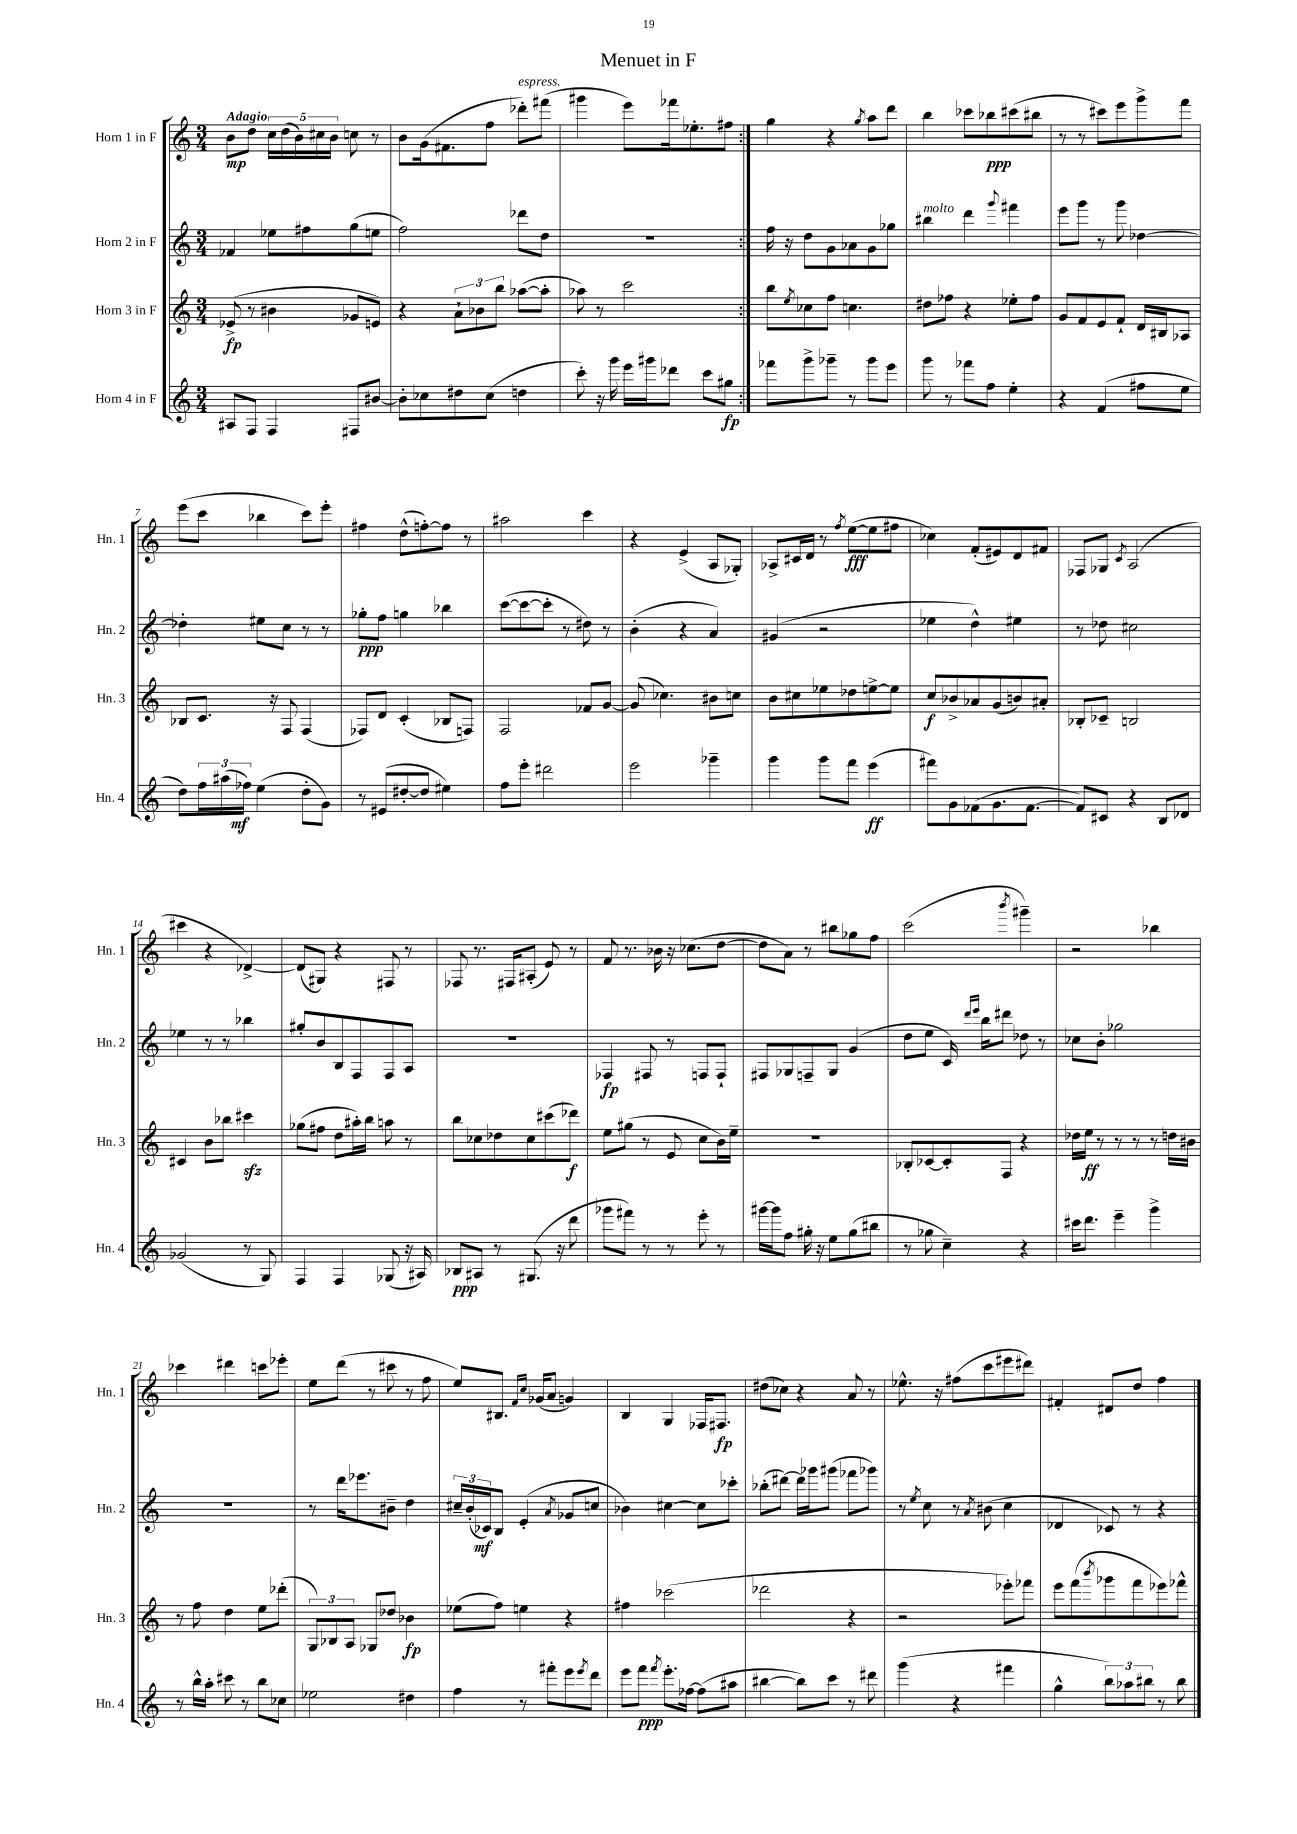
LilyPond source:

\header { title = "Menuet in F" }
<<
\new StaffGroup <<
\new Staff = "s0" \with { instrumentName = "Horn 1 in F" shortInstrumentName = "Hn. 1" } {
    \clef treble \key c \major \numericTimeSignature \time 3/4 \tempo "Adagio"
    \repeat volta 2 { b'8\mp d''8 \tuplet 5/4 { c''16 d''16( b'16) cis''16 b'16 } c''8 r8 |
    b'8 g'16( fis'8. f''8 des'''8-.^\markup { \italic "espress." }) fis'''8( |
    gis'''4 e'''8) fes'''16 ees''8.-. fis''8 | }
    g''4 r4 \acciaccatura { g''8 } a''8 d'''8 |
    b''4 ces'''8 bes''8\ppp cis'''8( bis''8 |
    r8 r8 cis'''8) e'''8 g'''8-> f'''8 |
    e'''8( c'''8 bes''4 c'''8) e'''8-. |
    fis''4 d''8-^( f''8~-.) f''8 r8 |
    ais''2 c'''4 |
    r4 e'4->( a8 ges8-.) |
    aes8-> cis'16 d'16 r8 \acciaccatura { f''8 } e''8~\fff( e''8 fis''8 |
    ces''4) f'8-.( eis'8) d'8 fis'8 |
    fes8 ges8 \acciaccatura { c'8 } a2( |
    cis'''4 r4 des'4~->) |
    des'8( gis8) r4 fis8 r8 |
    fes8 r8. fis16 ais8-.( e'8) r8 |
    f'8 r8. bes'16 r16 ces''8.( d''8~ |
    d''8 a'8) r8 bis''8 ges''8 f''8 |
    c'''2( \acciaccatura { b'''8 } gis'''4--) |
    r2 bes''4 |
    ces'''4 dis'''4 c'''8 ees'''8-. |
    e''8 d'''8( r8 cis'''8 r8 f''8 |
    e''8) bis8. \grace { f'16 c''16 } ges'16( a'8 g'4) |
    b4 g4 fes16 fis8.\fp |
    dis''8( ces''8) r4 a'8 r8 |
    ees''8.-^ r16 fis''8( c'''8 eis'''8 dis'''8) |
    fis'4-. dis'8 d''8 f''4 \bar "|." |
}
\new Staff = "s1" \with { instrumentName = "Horn 2 in F" shortInstrumentName = "Hn. 2" } {
    \clef treble \key c \major \numericTimeSignature \time 3/4
    \repeat volta 2 { fes'4 ees''8 fis''8 g''8( e''8 |
    f''2) des'''8 d''8 |
    R2. | }
    f''16 r16 d''8 g'8 aes'8 g'8 ges''8 |
    bis''4^\markup { \italic "molto" } d'''4 \appoggiatura { g'''8 } fis'''4 |
    e'''8 g'''8 r8 g'''8 des''4~ |
    des''4-. eis''8 c''8 r8 r8 |
    ges''8-.\ppp f''8 g''4 bes''4 |
    c'''8~( c'''8~ c'''8-. r8 dis''8) r8 |
    b'4-.( r4 a'4) |
    gis'4( r2 |
    ees''4 d''4-^) eis''4 |
    r8 des''8 cis''2 |
    ees''4 r8 r8 bes''4 |
    gis''8-. b'8 b8 f8 f8 a8 |
    R2. |
    fes4\fp fis8 r8 f8 f8-! |
    fis8 ges8 f8-- ges8 g'4( |
    d''8 e''8 c'16) \grace { d'''16 e'''16 } b''16 dis'''8 des''8 r8 |
    ces''8 b'8-. ges''2 |
    R2. |
    r8 d'''16 ees'''8. bis'8-- d''4 |
    \tuplet 3/2 { cis''16-- b'16-.( ces'16\mf) } b8 e'4-.( \acciaccatura { a'8 } ges'8 c''8 |
    bes'4) cis''4~ cis''8 ces'''8-. |
    bes''8-.( dis'''8~) dis'''16 ges'''16 gis'''8( fes'''8 ges'''8) |
    r8 \acciaccatura { e''8 } c''8 r8 \acciaccatura { a'8 } bis'8( c''4 |
    des'4 ces'8) r8 r4 \bar "|." |
}
\new Staff = "s2" \with { instrumentName = "Horn 3 in F" shortInstrumentName = "Hn. 3" } {
    \clef treble \key c \major \numericTimeSignature \time 3/4
    \repeat volta 2 { ees'8->\fp( r8 bis'4 ges'8 e'8) |
    r4 \tuplet 3/2 { a'8-! bes'8 b''8 } aes''8~( aes''8-. |
    aes''8) r8 c'''2 | }
    b''8 \acciaccatura { e''8 } ces''8 f''8 c''4. |
    dis''8 fes''8 r4 ees''8-. fes''8 |
    g'8 f'8 e'8 f'8-! d'16 bis16 aes8 |
    bes8 c'8. r16 f8 f4( |
    fes8) d'8 c'4-.( bes8 f8) |
    f2 fes'8 g'8~ |
    g'8( ces''4.) bis'8 c''8 |
    b'8 cis''8 ees''8 des''8 e''8~-> e''8 |
    c''8\f bes'8-> aes'8 g'8( b'8) ais'8-. |
    bes8-. ces'8-- b2 |
    cis'4 b'8 bes''8 cis'''4\sfz |
    ges''8( fis''8 d''8 ais''16-.) b''16 a''8 r8 |
    b''8 ces''8 des''8 ces''8 cis'''8( des'''8\f) |
    e''8 gis''8( r8 e'8 c''8 b'16) e''16-- |
    R2. |
    bes8-. ces'8~ ces'8-. f8 r4 |
    des''16 e''16\ff r8 r8 r8 r8 d''16 bis'16 |
    r8 f''8 d''4 e''8 des'''8-.( |
    \tuplet 3/2 { g8) bes8 a8 } ges8 des''8 bes'4\fp |
    ees''8( f''8) e''4 r4 |
    fis''4 ces'''2( |
    des'''2 r4 |
    r2 ees'''8-.) fes'''8 |
    e'''8 f'''8( \acciaccatura { b'''8 } ges'''8 f'''8 ees'''8) fes'''8-^ \bar "|." |
}
\new Staff = "s3" \with { instrumentName = "Horn 4 in F" shortInstrumentName = "Hn. 4" } {
    \clef treble \key c \major \numericTimeSignature \time 3/4
    \repeat volta 2 { ais8 f8 f4 fis8 bis'8~ |
    bis'8-. ces''8 dis''8 ces''8( d''4 |
    c'''8-.) r16 g'''16 e'''16 gis'''16 des'''8 c'''8 gis''8\fp | }
    fes'''8 g'''8-> ges'''8-- r8 ges'''8 e'''8 |
    g'''8 r8 fes'''8 f''8 e''4-. |
    r4 f'4( fis''8 e''8 |
    d''8) \tuplet 3/2 { f''16 ais''16( fes''16\mf) } e''4( d''8-. g'8) |
    r8 eis'8( dis''8~-. dis''8 eis''4) |
    f''8 e'''8-. dis'''2 |
    e'''2 ges'''4-- |
    g'''4 g'''8 f'''8 e'''4\ff( |
    fis'''8) g'8 fes'8( g'8. fes'8.~ |
    fes'8) cis'8 r4 b8 des'8 |
    ges'2( r8 g8) |
    f4 f4 ges8( r16 ais16) |
    bes8\ppp ais8 r8 gis8.( r16 d'''8 |
    ges'''8 fis'''8) r8 r8 e'''8-. r8 |
    gis'''16~ gis'''16 f''8 gis''16-. r16 e''8 gis''8( bis''8 |
    r8 ges''8 c''4--) r4 |
    cis'''16 d'''8. e'''4-- g'''4-> |
    r8 b''16-^ a''16-. cis'''8 r8 b''8 ces''8 |
    ees''2 dis''4 |
    f''4 r8 fis'''8-. e'''8 \acciaccatura { e'''8 } d'''8 |
    e'''8 f'''8\ppp \acciaccatura { f'''8 } e'''8.-. fes''16~ fes''8( ais''8 |
    bis''4~ bis''8) c'''8 r8 dis'''8 |
    g'''4( r4 fis'''4 |
    g''4-^ \tuplet 3/2 { b''8) aes''8 bis''8 } r8 bis''8 \bar "|." |
}
>>
>>
